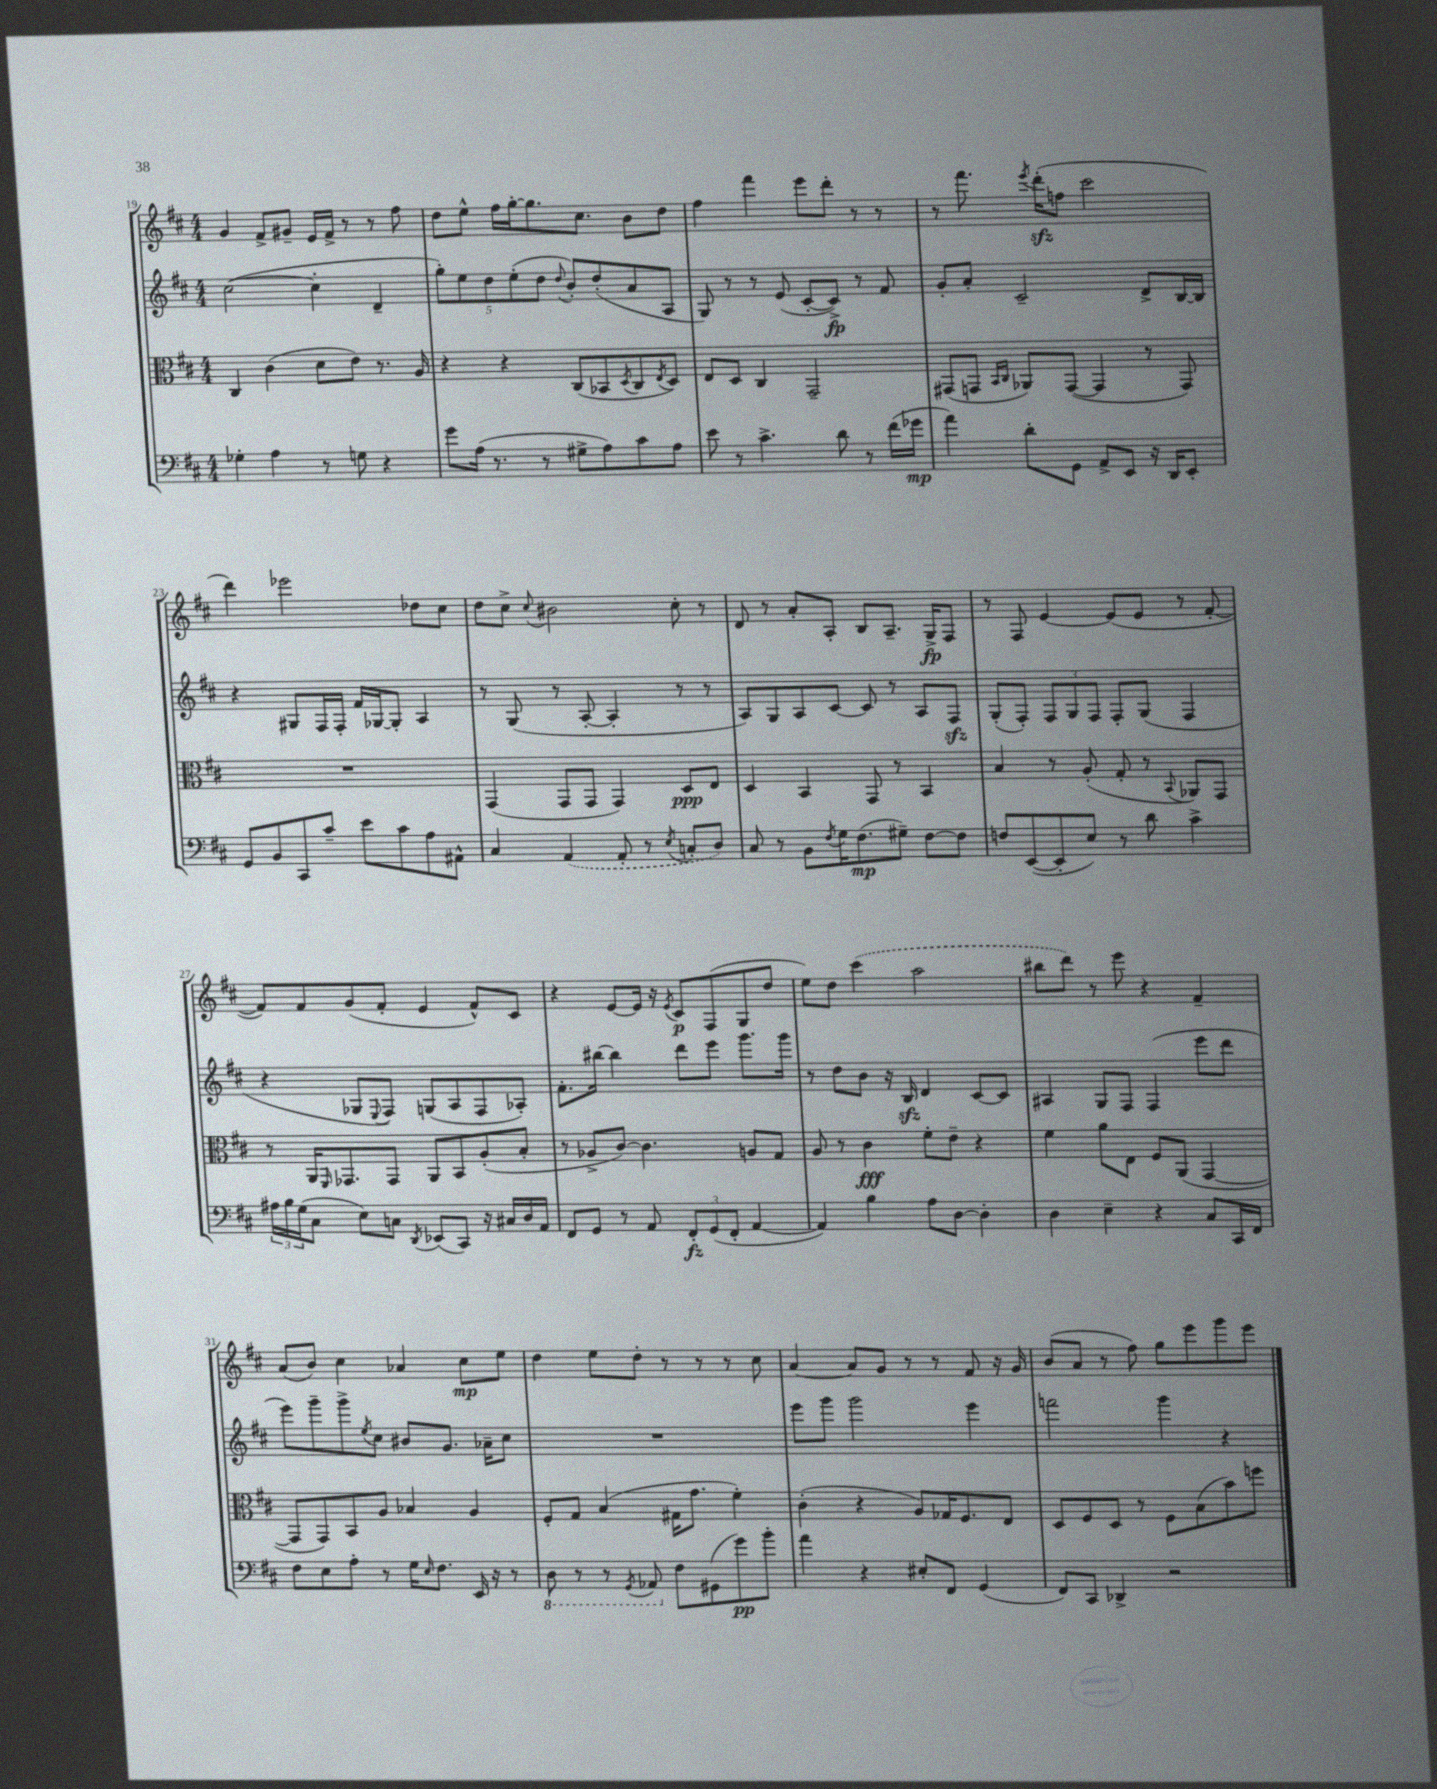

**kern	**kern	**kern	**kern
*staff4	*staff3	*staff2	*staff1
*clefF4	*clefC3	*clefG2	*clefG2
*k[f#c#]	*k[f#c#]	*k[f#c#]	*k[f#c#]
*M4/4	*M4/4	*M4/4	*M4/4
4G-'	4C#	([2cc#	4g
4A	(4c#	.	8f#^
.	.	.	8g#~
8r	8d	4cc#']	16e
.	.	.	16f#^
8G	8e)	.	8r
4r	8.r	4d~	8r
.	.	.	8ff#
.	16A	.	.
=	=	=	=
8g	4r	10gg')	8dd
.	.	10ee	.
(16A	.	.	8ee^^
8.r	.	.	.
.	.	10dd	.
.	4r	.	16ff#
.	.	(10ee'	.
.	.	.	[16gg'
8r	.	.	8.gg]
.	.	10dd	.
.	.	8qqdd	.
8G#^	(8C#	8b')	.
.	.	.	8.cc#
8A)	8BB-	(8dd'	.
.	8qD	.	.
8c#	8C#	8a	8b
.	8qE	.	.
8A	8D)	8A	8dd
=	=	=	=
8e	8E	8G)	4ff#
8r	8D	8r	.
4.c#^	4C#	8r	4fff#
.	.	(8e	.
.	2GG~	[8c#'	8eee
8d	.	8c#^])	8ddd'
8r	.	8r	8r
(16f#	.	8f#	8r
16g-	.	.	.
=	=	=	=
4a)	(8GG#	8g'	8r
.	8GG	8a'	8.fff#
.	16qqBB	.	.
.	16qqC#	.	.
8d'	8AA-)	2c#~	.
.	.	.	8qeee
.	.	.	(16ddd'
8GG	([8GG	.	8ff
8AA^	4GG]	.	2ccc#
8EE	.	.	.
16r	8r	8d^	.
16DD	.	.	.
8EE'	8GG)	[16B	.
.	.	16B]	.
=	=	=	=
8GG	1r	4r	4ddd)
8BB	.	.	.
8CC#	.	8G#	2eee-
8c#~	.	16F#	.
.	.	16F#'	.
8e	.	16f#	.
.	.	[16G-	.
8c#	.	8G-']	.
8A	.	4A	8dd-
8AA#^^	.	.	8cc#
=	=	=	=
4C#	(4GG	8r	8dd
.	.	(8G	8cc#^
.	.	.	8qqcc#
(4AA	8GG	8r	2b#
.	8GG	[8A'	.
8AA'	4GG)	4A']	.
8r	.	.	.
8qE	.	.	.
8C'	8D	8r	8cc#'
8D)	8E	8r	8r
=	=	=	=
8C#	4D	8A)	8d
8r	.	8G	8r
8BB	4BB	8A	8a'
8qF#	.	.	.
16G	.	[8c#	8A'
(8.F#	.	.	.
.	8GG	8c#]	8B
8G#~)	8r	8r	8.A~
[8F#	4BB	8A	.
.	.	.	16G^
8F#]	.	8F#	8F#
=	=	=	=
8F	4B	(8G'	8r
([8EE	.	8F#')	8F#
8EE']	8r	12F#	[4e
.	.	12G	.
8E)	(8A'	.	.
.	.	12F#	.
8r	8G'	8F#'	(8e]
8d	8r	(8G	8e
.	8qqBB	.	.
4c#^	8AA-)	4F#	8r
.	8GG	.	[8f#'
=	=	=	=
24A#	8r	4r	8f#])
24B	.	.	.
(24G	.	.	.
8C#	16AA	.	8f#
.	16qqFF#	.	.
.	8.GG-	.	.
8E)	.	8G-	(8g
.	.	8qqE	.
8C	8GG-	8F#)	8f#'
8qDD	.	.	.
(8EE-	8AA	(8G	4e
8CC#)	8BB	8A	.
16r	(8A'	8F#	8f#^^)
16C#	.	.	.
16D	8B'	8A-')	8c#
16AA	.	.	.
=	=	=	=
8FF#	8r	8.f#'	4r
8GG	8A-^	.	.
.	.	[16bb#	.
8r	[8c#)	4bb#]	[8e
8AA	4.c#]	.	16e]
.	.	.	16r
.	.	.	8qe
12FF#'	.	8ddd	8c#
(12GG	.	.	.
.	.	8eee	(8F#
12FF#'	.	.	.
[4AA	8A	8.ggg	8G
.	8G	.	8dd
.	.	16ggg	.
=	=	=	=
4AA])	8A	8r	8ee)
.	8r	8dd	8dd
4B	4c#	8b	(4ccc#
.	.	16r	.
.	.	16B	.
8A	8f#'	4d	2aa
[8D	8e~	.	.
4D']	4r	[8c#	.
.	.	8c#]	.
=	=	=	=
4D	4f#	4A#	8bb#
.	.	.	8ddd)
4E~	8a	8G	8r
.	8E	8F#	8eee
4r	8F#	(4F#	4r
.	(8AA	.	.
8C#	[4GG	8eee	4f#~
16CC#	.	8ddd	.
16FF#	.	.	.
=	=	=	=
8F#	8GG]	8eee)	(8a
8E	8GG)	8ggg~	8b)
8A'	8BB	8ggg^	4cc#
.	.	8qee	.
8r	8A	8cc#	.
16G	4B-	8b#	4a-
16qqE	.	.	.
8.F#	.	.	.
.	.	8.g	.
16EE	4A	.	8cc#
16r	.	16a-~	.
8r	.	8cc#	8ee
=	=	=	=
8DD	8F#'	1r	4dd
8r	8G	.	.
8r	(4B	.	8ee
8qGGG	.	.	.
8AAA-	.	.	8dd'
8F#	16G#	.	8r
.	8.g	.	.
(8GG#	.	.	8r
8g)	4f#')	.	8r
8b'	.	.	8cc#
=	=	=	=
4a	(4c#'	8eee	[4a
.	.	8ggg	.
4r	4r	2ggg	8a]
.	.	.	8g
8E#'	8A)	.	8r
8FF#	16G-	.	8r
.	8.F#	.	.
(4GG	.	4eee	8f#
.	8E	.	16r
.	.	.	16g
=	=	=	=
8FF#)	8D	2fff	(8b
8CC#	8F#	.	8a
4DD-^	8D	.	8r
.	8r	.	8ff#)
2r	8F#	4ggg	8gg
.	(8B	.	8eee
.	8b)	4r	8ggg
.	8ff	.	8eee
==	==	==	==
*-	*-	*-	*-
